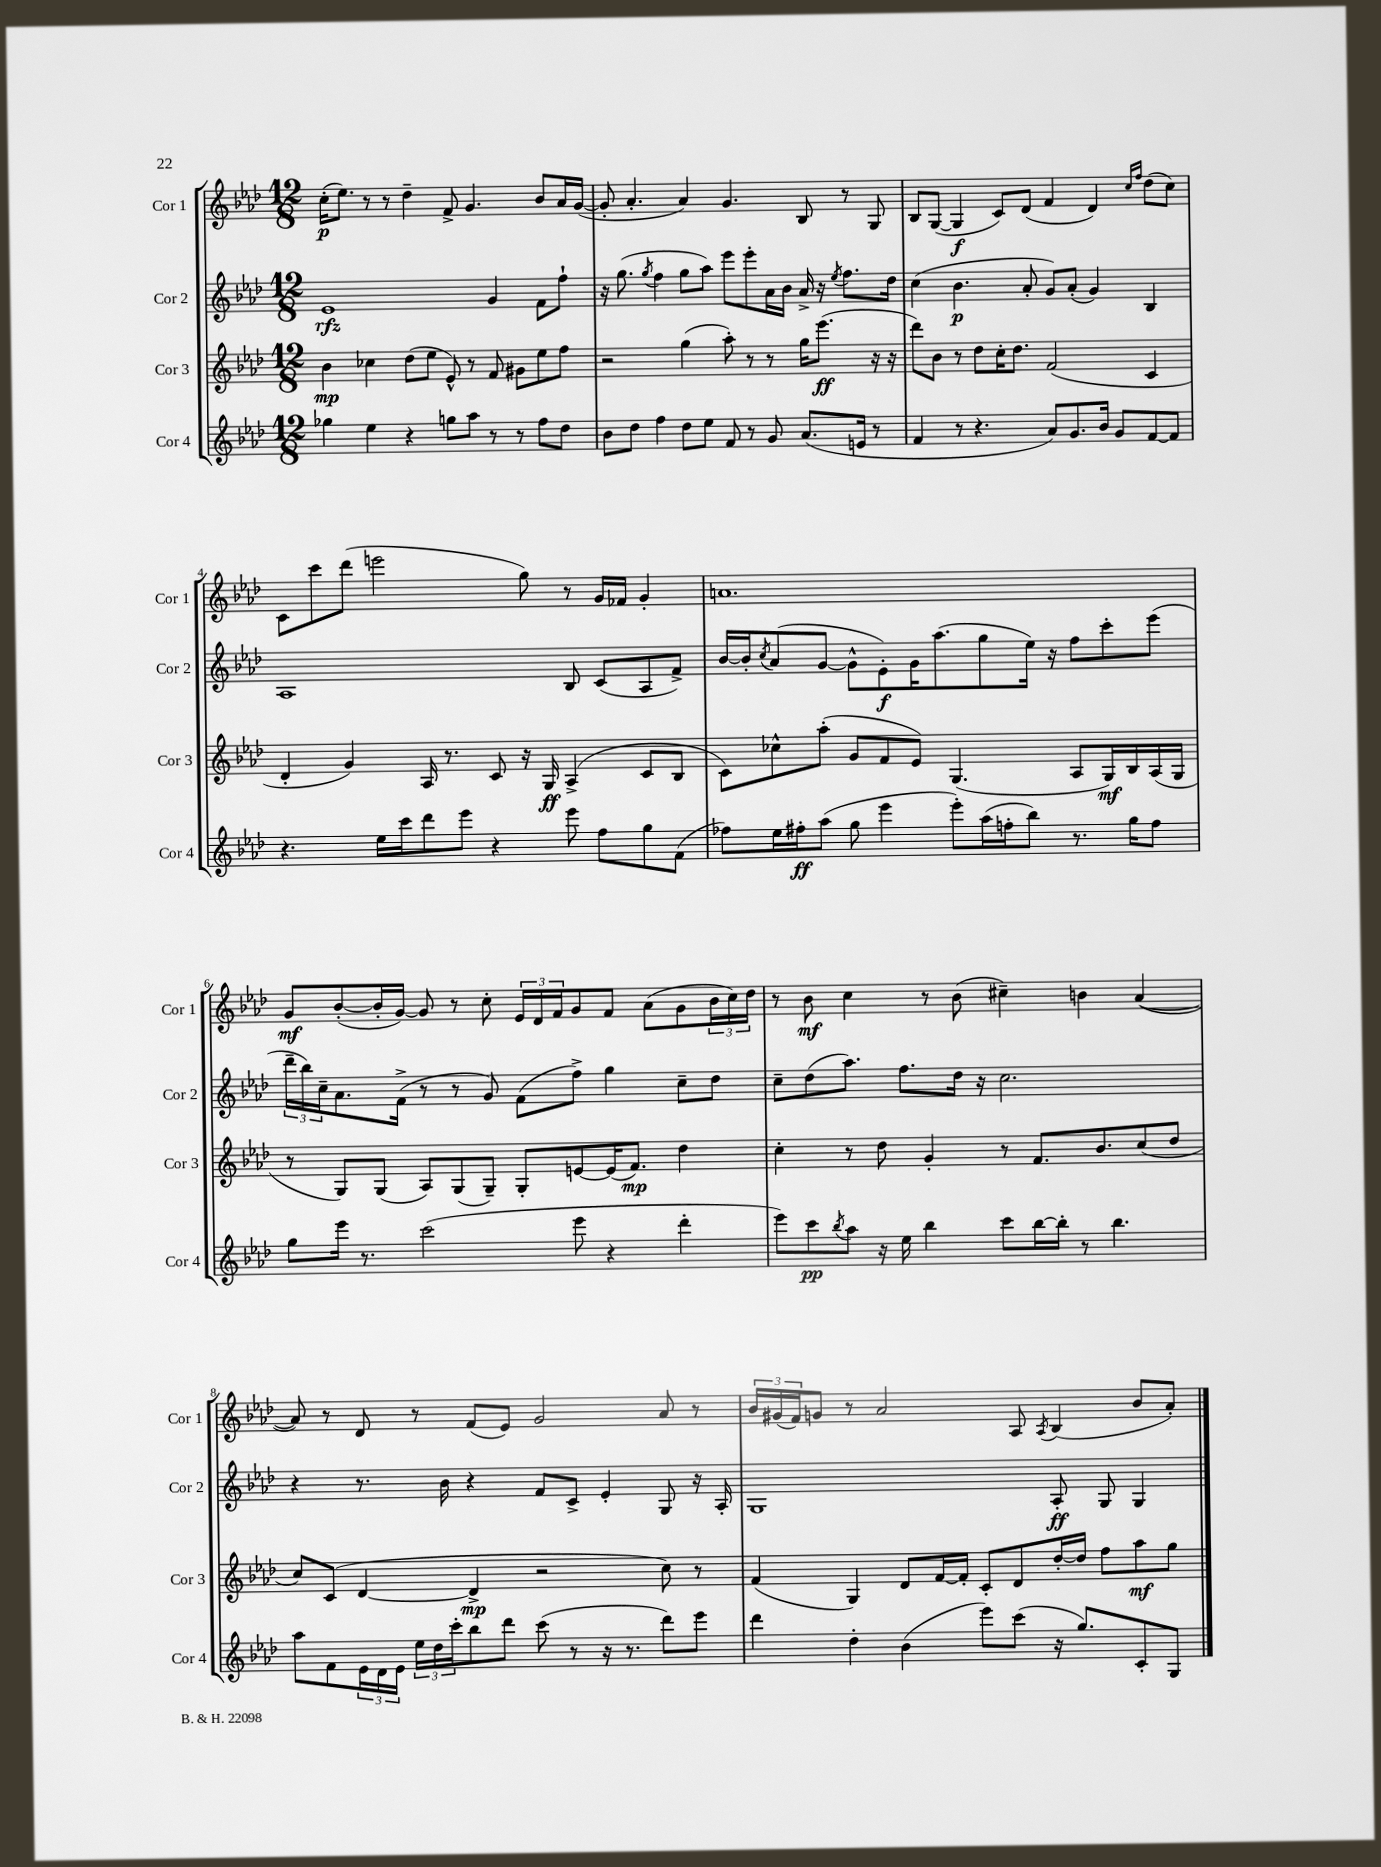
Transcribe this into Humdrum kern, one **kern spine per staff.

**kern	**kern	**kern	**kern
*staff4	*staff3	*staff2	*staff1
*clefG2	*clefG2	*clefG2	*clefG2
*k[b-e-a-d-]	*k[b-e-a-d-]	*k[b-e-a-d-]	*k[b-e-a-d-]
*M12/8	*M12/8	*M12/8	*M12/8
4gg-\	4b-\	1e-	(16cc'\LK
.	.	.	8.ee-\J)
4ee-\	4cc-\	.	8r
.	.	.	8r
4r	(8dd-\L	.	4dd-~\
.	8ee-\J	.	.
8gg\L	8e-^^/)	.	8f^/
8aa-\J	8r	.	4.g/
8r	8f/	4g/	.
8r	8g#\L	.	.
8ff\L	8ee-\	8f\L	8b-/L
8dd-\J	8ff\J	8ff`\J	16a-/L
.	.	.	([16g/JJ
=	=	=	=
8b-\L	2r	16r	8g'/]
.	.	(8.gg\	.
8dd-\J	.	.	4.a-'/
.	.	8qgg/	.
4ff\	.	4ff\	.
8dd-\L	(4gg\	8gg\L	4a-/)
8ee-\J	.	8aa-\J)	.
8f/	8aa-'\)	8eee-\L	4.g/
8r	8r	8eee-'\	.
8g/	8r	16a-\L	.
.	.	16b-\JJ	.
(8.a-/L	16gg\LK	16a-^/	8B-/
.	(8.eee-\J	16r	.
.	.	8qee-/	.
.	.	8.ff\L	8r
16e/Jk	.	.	.
8r	16r	.	8G/
.	16r	16dd-\Jk	.
=	=	=	=
4f/	8ddd-\L)	(4cc\	8B-/L
.	8b-\J	.	([8G/J
8r	8r	4.b-\	4G/]
4.r	8dd-\L	.	.
.	16cc'\K	.	8c/L)
.	8.dd-\J	.	.
.	.	8a-'/	(8d-/J
8a-/L)	(2f/	8g/L)	4f/
8.g/	.	(8a-'/J	.
.	.	4g/)	4d-/)
16b-/Jk	.	.	.
8g/L	.	.	.
.	.	.	16qqcc/LL
.	.	.	16qqff/JJ
[8f/	4c/	4B-/	(8dd-\L
8f/]J	.	.	8cc\J)
=	=	=	=
4.r	4d-'/	1A-	8c\L
.	.	.	8ccc\
.	4g/)	.	(8ddd-\J
16ee-\LL	.	.	2eee\
16ccc\J	.	.	.
8ddd-\	16A-/	.	.
.	8.r	.	.
8eee-\J	.	.	.
4r	8c/	.	.
.	16r	.	8gg\)
.	16G/	.	.
8eee-\	(4A-^/	8B-/	8r
8ff\L	.	(8c/L	16g/LL
.	.	.	16f-/JJ
8gg\	8c/L	8A-/	4g'/
(8f\J	8B-/J	8f^/J)	.
=	=	=	=
8ff-\L)	8c\L)	[16b-/LL	1.a
.	.	16b-'/]J	.
.	.	8qcc/	.
16ee-\L	8cc-^^\	(8a-/	.
16ff#'\J	.	.	.
(8aa-\J	(8aa-'\J	[8g/J	.
8gg\	8g/L	8g^^\]L	.
4eee-\	8f/	8e-'\)	.
.	8e-/J)	16g\K	.
.	.	(8.aa-\	.
8eee-'\L)	(4.G/	.	.
(16aa-\L	.	8gg\	.
16ff'\J	.	.	.
8bb-\J)	.	16ee-\Jk)	.
.	.	16r	.
8.r	8A-/L	8ff\L	.
.	16G/L)	8ccc'\	.
16gg\LK	16B-/	.	.
8ff\J	(16A-/	(8eee-\J	.
.	16G/JJ	.	.
=	=	=	=
8gg\L	8r	24ddd-~\LL	8g/L
.	.	24bb-\)	.
.	.	24cc~\J	.
16eee-\Jk	8G/L)	8.a-\	([8b-'/
8.r	.	.	.
.	(8G/J	.	16b-'/]L
.	.	(16f^\Jk	[16g/JJ)
(2ccc\	8A-/L)	8r	8g/]
.	(8G/	8r	8r
.	8G~/J)	8g/)	8cc'\
.	8G'/L	(8f\L	24e-/LL
.	.	.	24d-/
.	.	.	24f/J
8eee-\	[8e/	8ff^\J)	8g/
4r	(16e/]K	4gg\	8f/J
.	8.f/J)	.	.
.	.	.	(8a-\L
4ddd-'\	4dd-\	8cc~\L	8g\
.	.	8dd-\J	24b-\L
.	.	.	24cc\)
.	.	.	24dd-\JJ
=	=	=	=
8eee-\L)	4cc'\	8cc~\L	8r
8ccc\	.	(8dd-\	8b-\
8qbb-/	.	.	.
8aa-\J	8r	8.aa-\J)	4cc\
16r	8dd-\	.	.
16ee-\	.	8.ff\L	.
4bb-\	4g'/	.	8r
.	.	16dd-\Jk	(8b-\
.	.	16r	.
8ccc\L	8r	2.cc\	4cc#~\)
[16bb-\L	8.f/L	.	.
16bb-'\]JJ	.	.	.
8r	.	.	4b\
.	8.b-/	.	.
4.bb-\	.	.	.
.	(8cc/	.	([4a-/
.	8dd-/J	.	.
=	=	=	=
8aa-\L	8cc/L)	4r	8a-/])
8f\	(8c/J	.	8r
24e-\L	[4d-/	8.r	8d-/
24d-\	.	.	.
24e-\JJ	.	.	.
24ee-\LL	.	.	8r
24dd-\	.	.	.
.	.	16b-\	.
24ccc'\J	.	.	.
8bb-\	4d-^/]	4r	(8f/L
8ddd-\J	.	.	8e-/J)
(8ccc\	2r	8f/L	2g/
8r	.	8c^/J	.
16r	.	4e-'/	.
8.r	.	.	.
8ddd-\L)	8cc\)	8G/	8a-/
8eee-\J	8r	16r	8r
.	.	16A-'/	.
=	=	=	=
4ddd-\	(4f/	1G	24b-/LL
.	.	.	(24g#/
.	.	.	24f/J)
.	.	.	8g/J
4dd-'\	4G/)	.	8r
.	.	.	2a-/
(4b-\	8d-/L	.	.
.	[16f/L	.	.
.	16f'/]JJ	.	.
8eee-\L)	8c'/L	.	.
(8ccc\J	8d-/	.	8A-/
.	.	.	8qA-/
16r	[16dd-'/L	8A-'/	(4B-/
8.gg/L)	16dd-/]JJ	.	.
.	8ff\L	8G/	.
8c'/	8aa-\	4G/	8b-/L
8G/J	8gg\J	.	8a-'/J)
==	==	==	==
*-	*-	*-	*-
